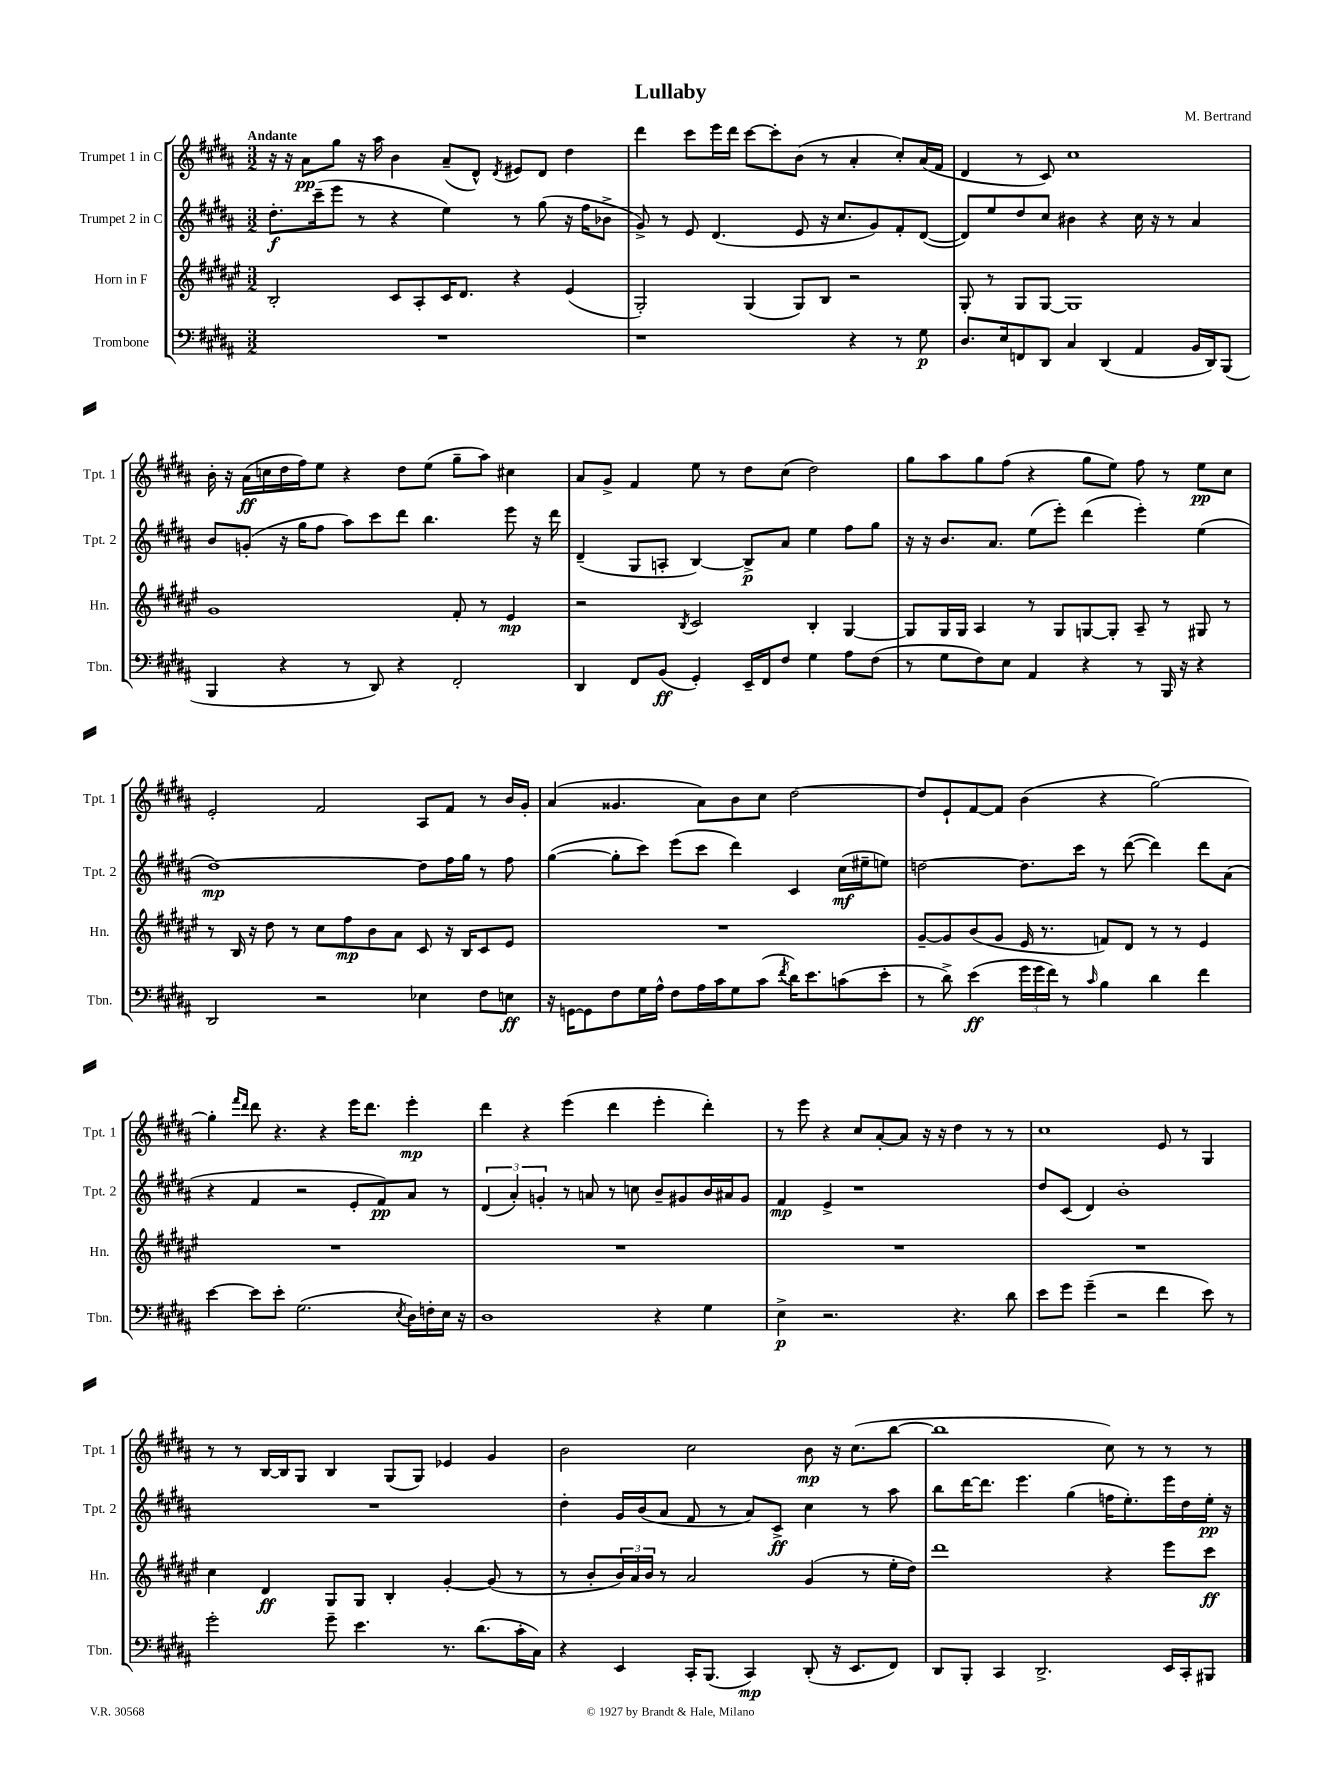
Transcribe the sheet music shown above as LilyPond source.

\header { title = "Lullaby" composer = "M. Bertrand" }
<<
\new StaffGroup <<
\new Staff = "s0" \with { instrumentName = "Trumpet 1 in C" shortInstrumentName = "Tpt. 1" } {
    \clef treble \key b \major \numericTimeSignature \time 3/2 \tempo "Andante"
    r16 r16 ais'8\pp gis''8 r16 ais''16 b'4 ais'8--( dis'8-^) \acciaccatura { dis'8 } eis'8 dis'8 dis''4 |
    dis'''4 cis'''8 e'''16 dis'''16 cis'''8~ cis'''8-. b'8( r8 ais'4-. cis''8-.) ais'16( fis'16 |
    dis'4 r8 cis'8) cis''1 |
    b'16-. r16 ais'16\ff( c''16 dis''16 fis''16) e''8 r4 dis''8 e''8( gis''8-- ais''8) cis''4 |
    ais'8 gis'8-> fis'4 e''8 r8 dis''8 cis''8( dis''2) |
    gis''8 ais''8 gis''8 fis''8( r4 gis''8 e''8) fis''8 r8 e''8\pp cis''8 |
    e'2-. fis'2 ais8 fis'8 r8 b'16 gis'16-. |
    ais'4( gisis'4. ais'8) b'8 cis''8 dis''2~ |
    dis''8 e'8-! fis'8~ fis'8 b'4( r4 gis''2~) |
    gis''4-. \grace { fis'''16 dis'''16 } dis'''8 r4. r4 e'''16 dis'''8. e'''4-.\mp |
    dis'''4 r4 e'''4( dis'''4 e'''4-. dis'''4-.) |
    r8 e'''8 r4 cis''8 ais'8~-. ais'8 r16 r16 dis''4 r8 r8 |
    cis''1 e'8 r8 gis4 |
    r8 r8 b16~ b16 gis8 b4 gis8( gis8) ees'4 gis'4 |
    b'2 cis''2 b'8\mp r16 cis''8.( b''8~ |
    b''1 cis''8) r8 r8 r8 \bar "|." |
}
\new Staff = "s1" \with { instrumentName = "Trumpet 2 in C" shortInstrumentName = "Tpt. 2" } {
    \clef treble \key b \major \numericTimeSignature \time 3/2
    dis''8.-.\f cis'''16--( e'''8 r8 r4 e''4) r8 gis''8( r16 fis''16 bes'8-> |
    gis'8->) r8 e'8 dis'4.( e'8 r16 cis''8. gis'8) fis'8-. dis'8~( |
    dis'8) e''8 dis''8 cis''8 bis'4 r4 cis''16 r16 r8 ais'4 |
    b'8 g'8-.( r16 gis''16 fis''8 ais''8) cis'''8 dis'''8 b''4. e'''8 r16 dis'''16 |
    dis'4--( gis8 a8-. b4~) b8->\p ais'8 e''4 fis''8 gis''8 |
    r16 r16 b'8. ais'8. e''8( e'''8-.) dis'''4( e'''4-.) e''4( |
    dis''1~\mp) dis''8 fis''16 gis''16 r8 fis''8 |
    gis''4~( gis''8-. cis'''8) e'''8( cis'''8 dis'''4) cis'4 cis''16\mf( eis''16-- e''8) |
    d''2~ d''8. cis'''16 r8 dis'''8~( dis'''4) dis'''8 ais'8( |
    r4 fis'4 r2 e'8-. fis'8\pp) ais'8 r8 |
    \tuplet 3/2 { dis'4( ais'4-.) g'4-. } r8 a'8 r8 c''8 b'8-- gis'8 b'16 ais'16 gis'8 |
    fis'4\mp e'4-> r1 |
    dis''8 cis'8( dis'4) b'1-. |
    R1. |
    dis''4-. gis'16 b'16( ais'8 fis'8 r8 ais'8) cis'8->\ff cis''4 r8 ais''8 |
    b''8 dis'''16~ dis'''8. e'''4. gis''4( f''16 e''8.-.) e'''16 dis''16 e''16-.\pp r16 \bar "|." |
}
\new Staff = "s2" \with { instrumentName = "Horn in F" shortInstrumentName = "Hn." } {
    \clef treble \key fis \major \numericTimeSignature \time 3/2
    b2-. cis'8 ais8-. cis'16 dis'8. r4 eis'4( |
    gis2-.) gis4( gis8) b8 r2 |
    gis8-. r8 gis8 gis8~ gis1 |
    gis'1 fis'8-. r8 eis'4\mp |
    r2 \acciaccatura { b8 } cis'2 b4-. gis4~ |
    gis8 gis16 gis16 ais4 r8 gis8 g8~ g8-. ais8-- r8 gis8 r8 |
    r8 b16 r16 dis''8 r8 cis''8 fis''8\mp b'8 ais'8 cis'8 r16 b16 cis'8 eis'8 |
    R1. |
    gis'8~-- gis'8 b'8( gis'8 eis'16 r8. f'8) dis'8 r8 r8 eis'4 |
    R1. |
    R1. |
    R1. |
    R1. |
    cis''4 dis'4\ff gis8 gis8 b4-. gis'4~-. gis'8( r8 |
    r8 b'8-. \tuplet 3/2 { b'16) ais'16 b'16 } r8 ais'2 gis'4( r8 eis''16-. dis''16) |
    dis'''1 r4 eis'''8 cis'''8\ff \bar "|." |
}
\new Staff = "s3" \with { instrumentName = "Trombone" shortInstrumentName = "Tbn." } {
    \clef bass \key b \major \numericTimeSignature \time 3/2
    R1. |
    r1 r4 r8 gis8\p |
    dis8. e16 f,8 dis,8 cis4 dis,4( ais,4 b,16 dis,16) b,,8( |
    b,,4 r4 r8 dis,8) r4 fis,2-. |
    dis,4 fis,8 b,8\ff( gis,4-.) e,16-- fis,16 fis8 gis4 ais8 fis8( |
    r8 gis8 fis8) e8 ais,4 r4 r8 b,,16 r16 r4 |
    dis,2 r2 ees4 fis8 e8\ff |
    r16 g,16~ g,8 fis8 gis16 ais16-^ fis8 ais16 cis'16 gis8 cis'8( \acciaccatura { fis'8 } dis'16) e'8. c'8( e'8-. |
    r8 dis'8->) e'4\ff( \tuplet 3/2 { gis'16 gis'16 fis'16) } r8 \grace { cis'16 } b4 dis'4 fis'4 |
    e'4~ e'8 e'8-. gis2.( \acciaccatura { e8 } dis16) f16-. e16 r16 |
    dis1 r4 gis4 |
    e4->\p r2. r4. dis'8 |
    e'8 gis'8 gis'4--( r2 fis'4 e'8) r8 |
    gis'2-. gis'8-- e'4. r8. dis'8.( cis'16-. cis16) |
    r4 e,4 cis,16-. b,,8.( cis,4\mp) dis,8-.( r16 e,8. fis,8) |
    dis,8 b,,8-. cis,4 dis,2.-> e,16 cis,16-. bis,,8 \bar "|." |
}
>>
>>
\layout { \context { \Score \remove "Bar_number_engraver" } }
